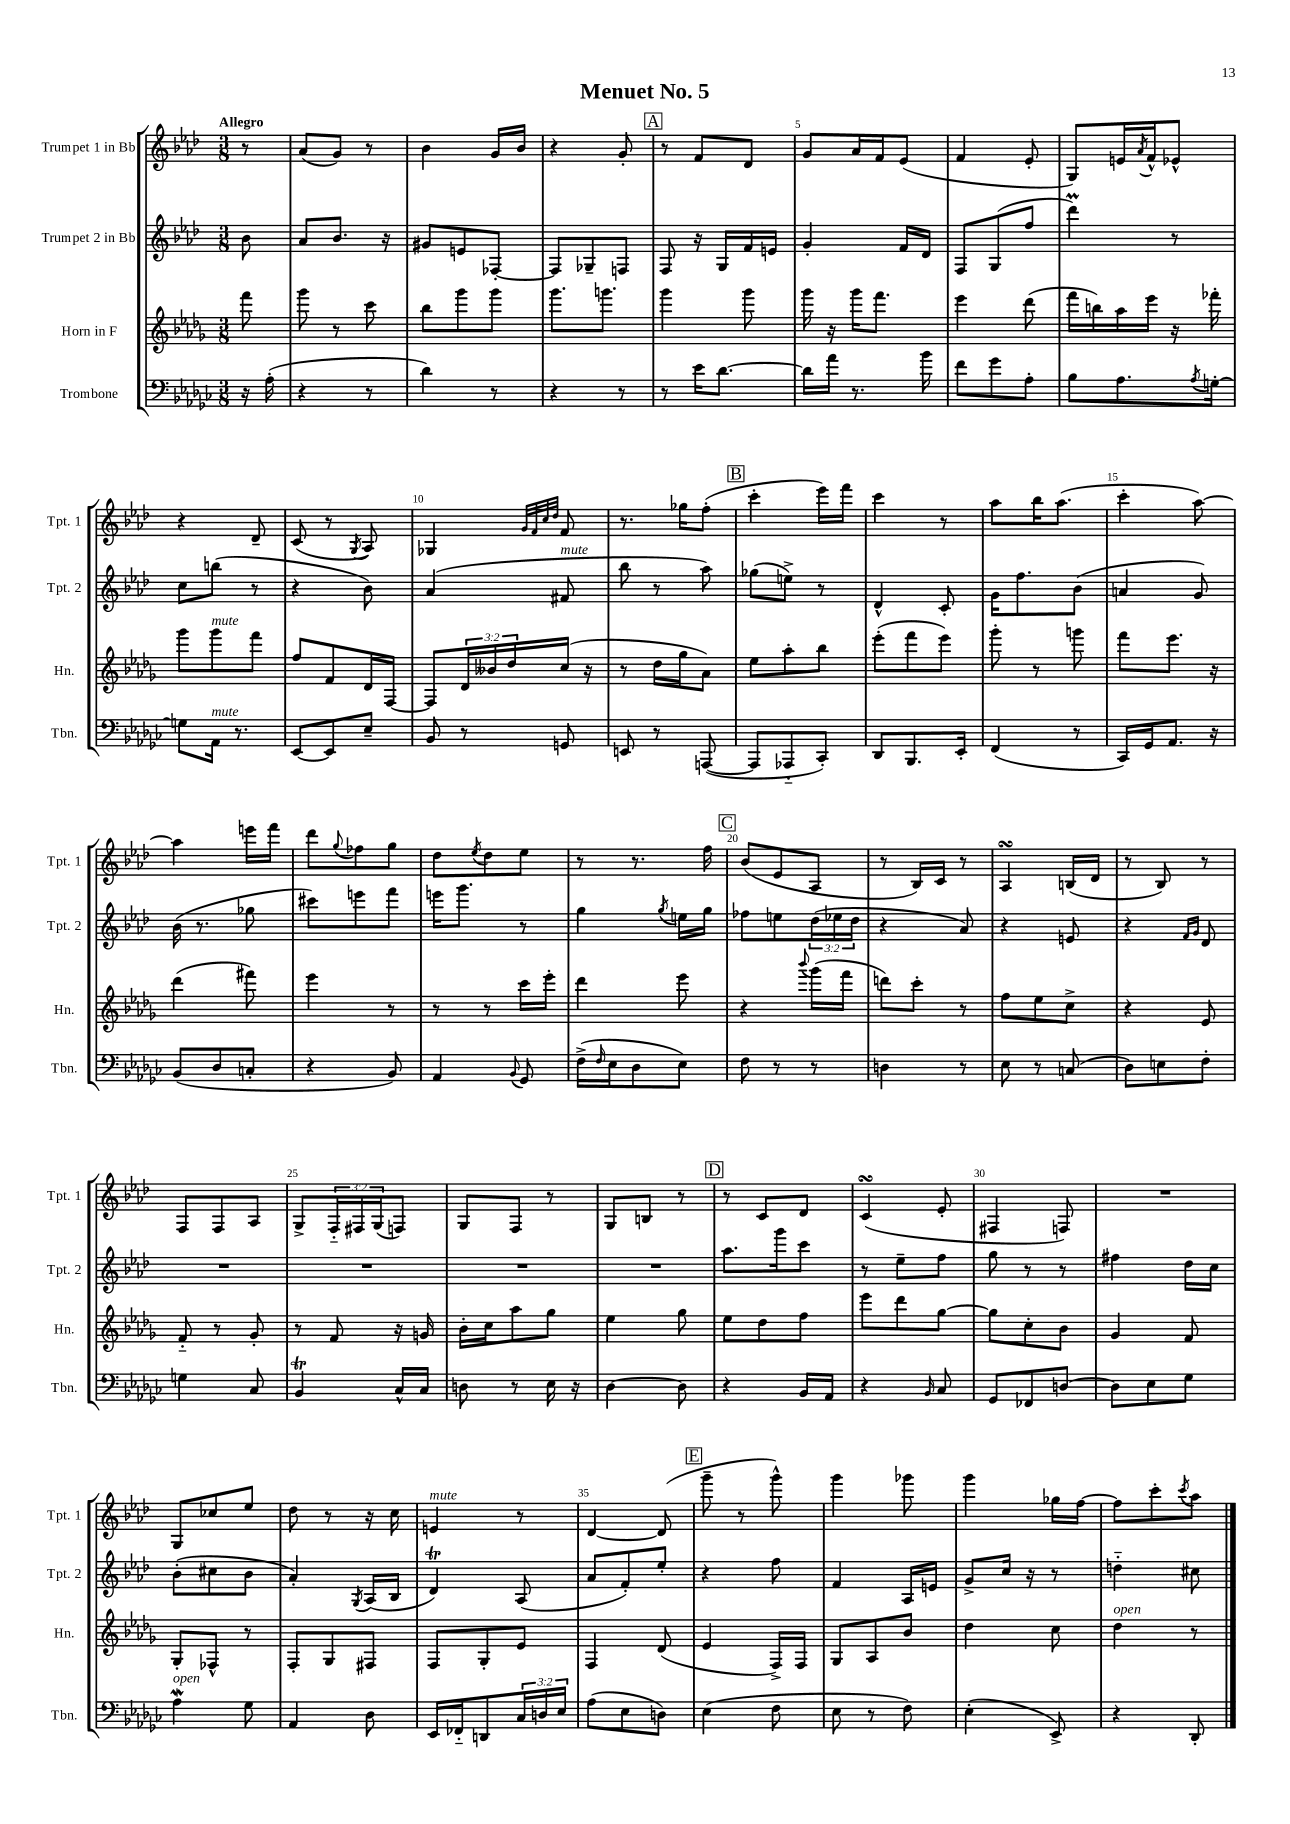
\header { title = "Menuet No. 5" }
<<
\new StaffGroup <<
\new Staff = "s0" \with { instrumentName = "Trumpet 1 in Bb" shortInstrumentName = "Tpt. 1" } {
    \clef treble \key aes \major \numericTimeSignature \time 3/8 \override Staff.TupletNumber.text = #tuplet-number::calc-fraction-text \partial 8 \tempo "Allegro"
    r8 |
    aes'8( g'8) r8 |
    bes'4 g'16 bes'16 |
    r4 g'8-. |
    \mark \markup { \box "A" } r8 f'8 des'8 |
    g'8 aes'16 f'16 ees'8( |
    f'4 ees'8-. |
    g8) e'16 \acciaccatura { aes'8 } f'16-^ ees'8-^ |
    r4 des'8-- |
    c'8( r8 \acciaccatura { g8 } aes8) |
    ges4 \grace { g'32 f'32 c''32 des''32 } f'8 |
    r8. ges''16 f''8-.( |
    \mark \markup { \box "B" } c'''4-. ees'''16) f'''16 |
    c'''4 r8 |
    aes''8 bes''16 aes''8.( |
    c'''4-. aes''8~) |
    aes''4 e'''16 f'''16 |
    des'''8 \appoggiatura { g''8 } fes''8 g''8 |
    des''8 \acciaccatura { ees''8 } des''8 ees''8 |
    r8 r8. f''16 |
    \mark \markup { \box "C" } bes'8( ees'8 aes8 |
    r8 bes16) c'16 r8 |
    aes4\turn b16( des'16 |
    r8 bes8) r8 |
    f8 f8 aes8 |
    g8-> \tuplet 3/2 { f16-_ fis16 g16( } f8) |
    g8 f8 r8 |
    g8 b8 r8 |
    \mark \markup { \box "D" } r8 c'8 des'8 |
    c'4\turn( ees'8-. |
    fis4 f8) |
    R4. |
    g8 ces''8 ees''8 |
    des''8 r8 r16 c''16 |
    e'4^\markup { \italic "mute" } r8 |
    des'4~ des'8( |
    \mark \markup { \box "E" } g'''8-- r8 g'''8-^) |
    g'''4 ges'''8 |
    g'''4 ges''16 f''16~ |
    f''8 c'''8-. \acciaccatura { c'''8 } aes''8 \bar "|." |
}
\new Staff = "s1" \with { instrumentName = "Trumpet 2 in Bb" shortInstrumentName = "Tpt. 2" } {
    \clef treble \key aes \major \numericTimeSignature \time 3/8 \override Staff.TupletNumber.text = #tuplet-number::calc-fraction-text \partial 8
    bes'8 |
    aes'8 bes'8. r16 |
    gis'8 e'8 fes8~-. |
    fes8 ges8-- f8 |
    \mark \markup { \box "A" } f8 r16 g16 f'16 e'16 |
    g'4-. f'16 des'16 |
    f8 g8( f''8 |
    des'''4\prall) r8 |
    c''8 b''8( r8 |
    r4 bes'8) |
    aes'4( fis'8^\markup { \italic "mute" } |
    bes''8 r8 aes''8) |
    \mark \markup { \box "B" } ges''8( e''8->) r8 |
    des'4-^ c'8-. |
    g'16 f''8. bes'8( |
    a'4 g'8) |
    bes'16( r8. ges''8 |
    cis'''8) e'''8 f'''8 |
    e'''16 g'''8. r8 |
    g''4 \acciaccatura { g''8 } e''16 g''16 |
    \mark \markup { \box "C" } fes''8 e''8 \tuplet 3/2 { des''16( ees''16 des''16 } |
    r4 aes'8) |
    r4 e'8 |
    r4 \grace { f'16 g'16 } des'8 |
    R4. |
    R4. |
    R4. |
    R4. |
    \mark \markup { \box "D" } aes''8. g'''16 c'''8 |
    r8 ees''8-- f''8 |
    g''8 r8 r8 |
    fis''4 des''16 c''16 |
    bes'8-.( cis''8 bes'8 |
    aes'4-.) \acciaccatura { g8 } aes16( bes16 |
    des'4\trill) aes8( |
    aes'8 f'8-.) ees''8-. |
    \mark \markup { \box "E" } r4 f''8 |
    f'4 aes16 e'16 |
    g'8-> c''16 r16 r8 |
    d''4-_ cis''8 \bar "|." |
}
\new Staff = "s2" \with { instrumentName = "Horn in F" shortInstrumentName = "Hn." } {
    \clef treble \key des \major \numericTimeSignature \time 3/8 \override Staff.TupletNumber.text = #tuplet-number::calc-fraction-text \partial 8
    f'''8 |
    ges'''8 r8 c'''8 |
    bes''8 ges'''8 ges'''8 |
    ges'''8. g'''8. |
    \mark \markup { \box "A" } ges'''4 ges'''8 |
    ges'''16 r16 ges'''16 f'''8. |
    ees'''4 des'''8( |
    f'''16 b''16) aes''16 ees'''16 r16 fes'''16-. |
    ges'''8 ges'''8^\markup { \italic "mute" } f'''8 |
    f''8 f'8 des'16 f16~ |
    f8 \tuplet 3/2 { des'16 beses'16 des''16 } c''16( r16 |
    r8 des''16 ges''16 aes'8) |
    \mark \markup { \box "B" } ees''8 aes''8-. bes''8 |
    ees'''8-.( f'''8 ees'''8) |
    ges'''8-. r8 g'''8 |
    f'''8 ees'''8. r16 |
    des'''4( fis'''8) |
    ees'''4 r8 |
    r8 r8 c'''16 ees'''16-. |
    des'''4 ees'''8 |
    \mark \markup { \box "C" } r4 \appoggiatura { bes'''8 } ges'''16( f'''16 |
    d'''8) c'''8-. r8 |
    f''8 ees''8 c''8-> |
    r4 ees'8 |
    f'8-_ r8 ges'8-. |
    r8 f'8 r16 g'16 |
    bes'16-. c''16 aes''8 ges''8 |
    ees''4 ges''8 |
    \mark \markup { \box "D" } ees''8 des''8 f''8 |
    ees'''8 des'''8 ges''8~ |
    ges''8 c''8-. bes'8 |
    ges'4 f'8 |
    ges8-. fes8-^ r8 |
    f8-. ges8 fis8 |
    f8 ges8-. ees'8 |
    f4 des'8( |
    \mark \markup { \box "E" } ees'4 f16->) f16 |
    ges8 aes8 bes'8 |
    des''4 c''8 |
    des''4^\markup { \italic "open" } r8 \bar "|." |
}
\new Staff = "s3" \with { instrumentName = "Trombone" shortInstrumentName = "Tbn." } {
    \clef bass \key ges \major \numericTimeSignature \time 3/8 \override Staff.TupletNumber.text = #tuplet-number::calc-fraction-text \partial 8
    r16 aes16-.( |
    r4 r8 |
    des'4) r8 |
    r4 r8 |
    \mark \markup { \box "A" } r8 ees'16 des'8.~ |
    des'16 aes'16 r8. bes'16 |
    f'8 ges'8 aes8-. |
    bes8 aes8. \acciaccatura { aes8 } g16~-. |
    g8 aes,16^\markup { \italic "mute" } r8. |
    ees,8~ ees,8 ees8-- |
    bes,8 r8 g,8 |
    e,8 r8 a,,8~( |
    \mark \markup { \box "B" } a,,8 aes,,8-_ ces,8-.) |
    des,8 bes,,8. ees,16-. |
    f,4( r8 |
    ces,16) ges,16 aes,8. r16 |
    bes,8( des8 c8-. |
    r4 bes,8) |
    aes,4 \appoggiatura { bes,8 } ges,8 |
    f16->( \grace { f16 } ees16 des8 ees8) |
    \mark \markup { \box "C" } f8 r8 r8 |
    d4 r8 |
    ees8 r8 c8( |
    des8) e8 f8-. |
    g4 ces8 |
    bes,4\trill ces16-^ ces16 |
    d8 r8 ees16 r16 |
    des4~ des8 |
    \mark \markup { \box "D" } r4 bes,16 aes,16 |
    r4 \grace { bes,16 } ces8 |
    ges,8 fes,8 d8~ |
    d8 ees8 ges8 |
    aes4\mordent^\markup { \italic "open" } ges8 |
    aes,4 des8 |
    ees,16 fes,16-_ d,8 \tuplet 3/2 { ces16 d16 ees16 } |
    aes8( ees8 d8) |
    \mark \markup { \box "E" } ees4( f8 |
    ees8 r8 f8) |
    ees4-.( ees,8->) |
    r4 des,8-. \bar "|." |
}
>>
>>
\layout { \context { \Score \override BarNumber.break-visibility = ##(#f #t #t) barNumberVisibility = #(every-nth-bar-number-visible 5) } }
